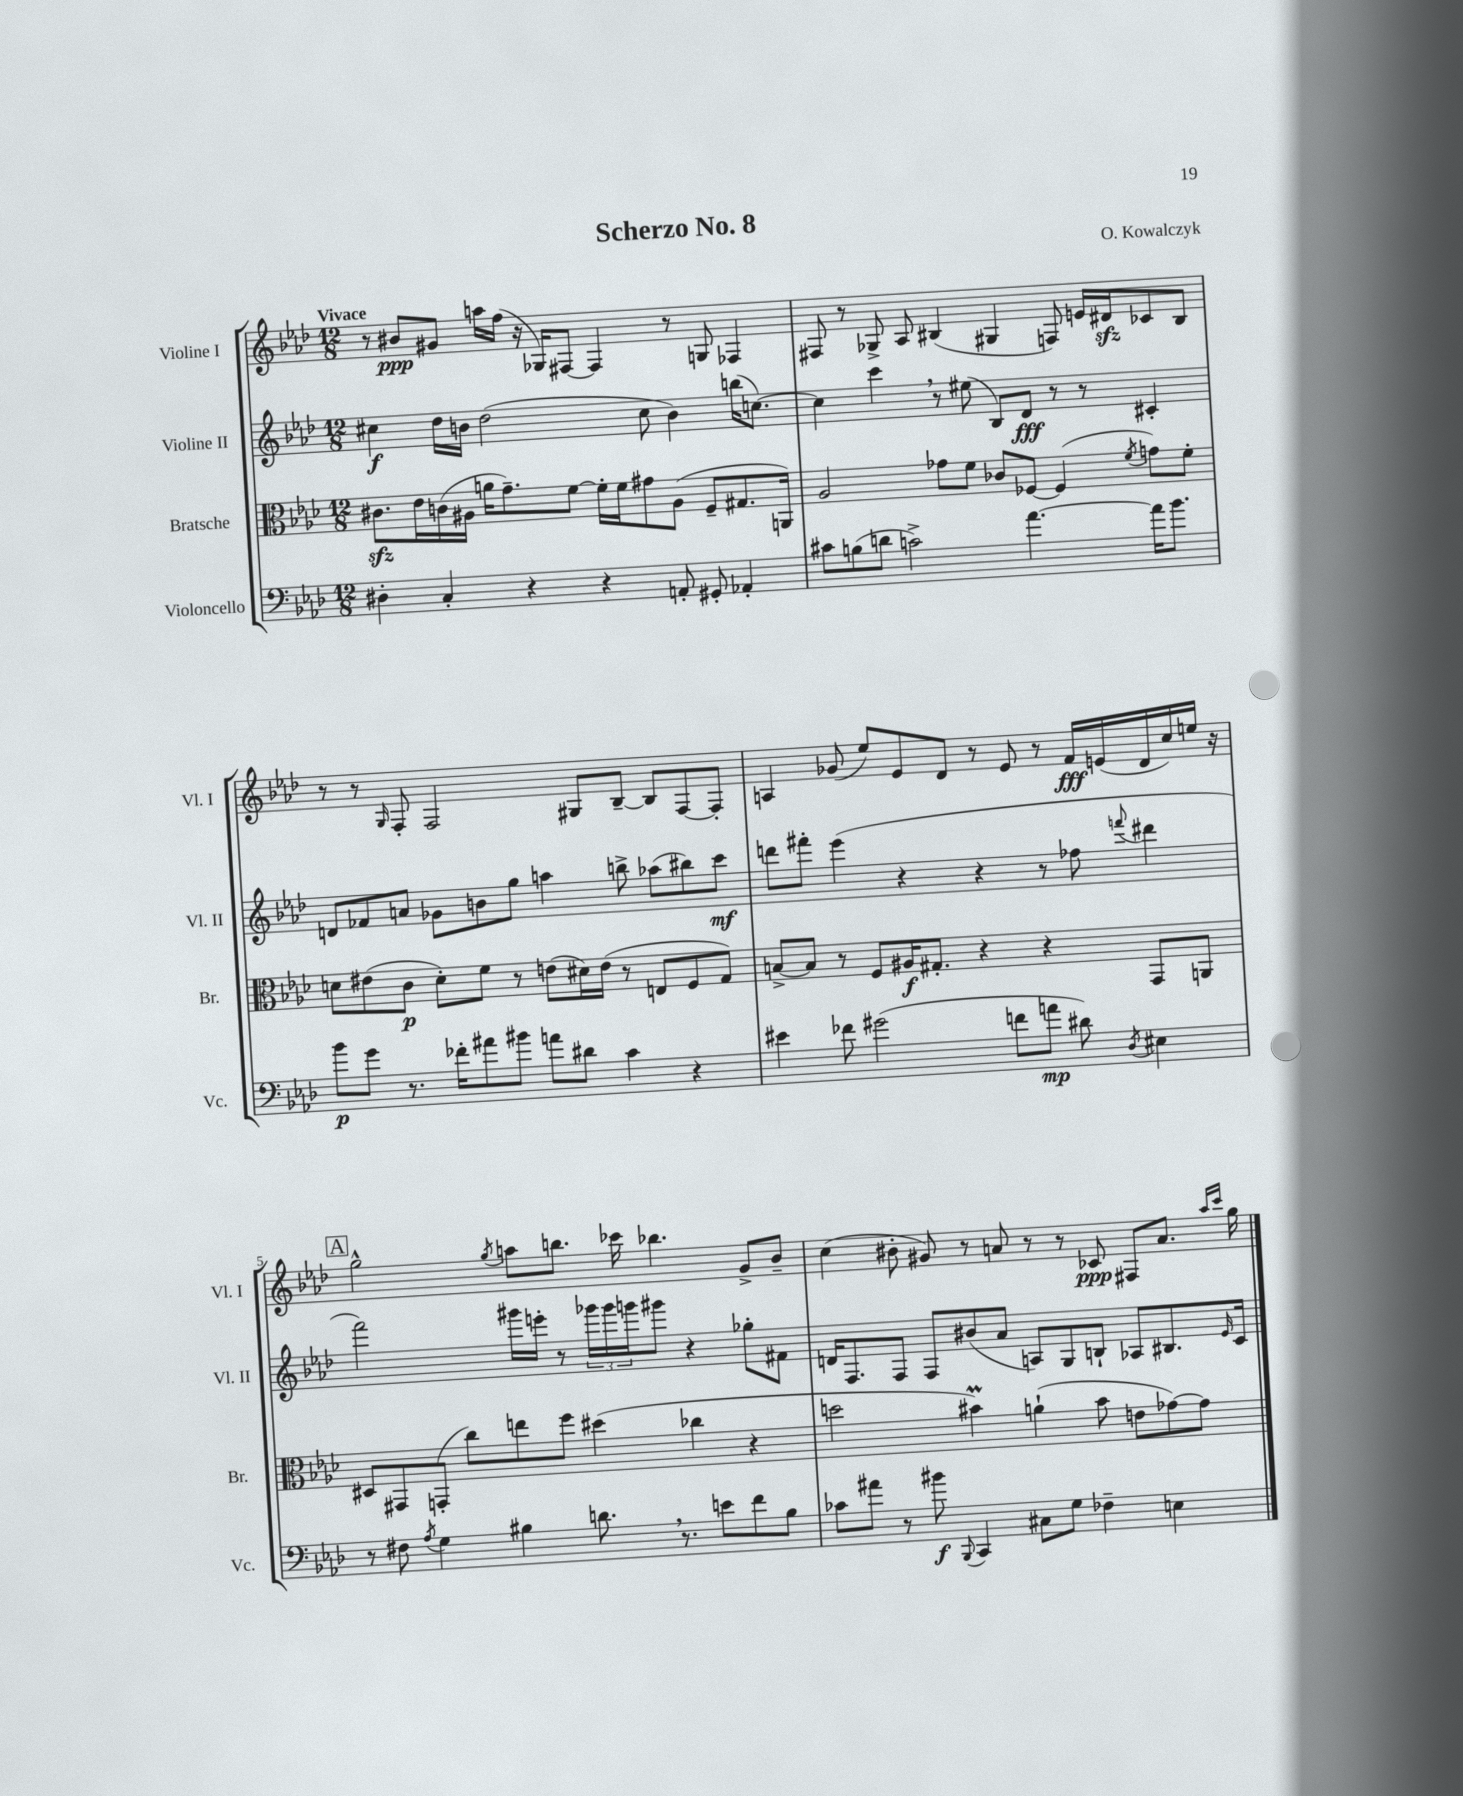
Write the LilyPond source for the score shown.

\header { title = "Scherzo No. 8" composer = "O. Kowalczyk" }
<<
\new StaffGroup <<
\new Staff = "s0" \with { instrumentName = "Violine I" shortInstrumentName = "Vl. I" } {
    \clef treble \key aes \major \numericTimeSignature \time 12/8 \tempo "Vivace"
    r8 bis'8\ppp gis'8 a''16 f''16( r16 ges16) fis8~ fis4 r8 g8 fes4 |
    fis8 r8 ges8-> aes8 bis4( gis4 f8) e'16 dis'16\sfz ces'8 bis8 |
    r8 r8 \grace { g16 } f8-. f2 gis8 bes8~-- bes8 f8~ f8-. |
    a4 ges'8( ees''8) ees'8 des'8 r8 ees'8 r8 f'16\fff e'16( des'16 c''16) e''16 r16 |
    \mark \markup { \box "A" } g''2-^ \acciaccatura { g''8 } a''8 b''8. ces'''16 bes''4. g'8-> bes'8-- |
    c''4( bis'8-. gis'8) r8 a'8 r8 r8 ces'8\ppp fis8 a'8. \grace { aes''16 c'''16 } g''16 \bar "|." |
}
\new Staff = "s1" \with { instrumentName = "Violine II" shortInstrumentName = "Vl. II" } {
    \clef treble \key aes \major \numericTimeSignature \time 12/8
    cis''4\f des''16 b'16 des''2( cis''8 b'4) b''16( c''8.~) |
    c''4 c'''4 \breathe r8 eis''8( bes8) des'8\fff r8 r8 cis'4-. |
    d'8 fes'8 a'8 ges'8 b'8 g''8 a''4 b''8-> aes''8( bis''8) c'''8\mf |
    d'''8 fis'''8-. ees'''4( r4 r4 r8 fes''8 \appoggiatura { f'''8 } dis'''4 |
    \mark \markup { \box "A" } f'''2) gis'''16 e'''16-. r8 \tuplet 3/2 { ges'''16 ges'''16 g'''16 } gis'''8 r4 ges''8-. fis'8 |
    d'16 f8. f8 f8 bis'8( aes'8 a8) g8 b8-! aes8 bis8. \grace { ees'16 } c'16 \bar "|." |
}
\new Staff = "s2" \with { instrumentName = "Bratsche" shortInstrumentName = "Br." } {
    \clef alto \key aes \major \numericTimeSignature \time 12/8
    cis'8.\sfz ees'16 c'16( ais16 a'16 g'8.--) f'8~ f'16-. f'16 gis'8 ais8( f8-- gis8. a,16) |
    aes2 ges'8 f'8 ces'8 fes8~ fes4( \acciaccatura { f'8 } g'8) f'8-. |
    d'8 eis'8( c'8\p d'8-.) f'8 r8 e'8( dis'16) e'16( r8 e8 f8 g8) |
    b8~-> b8 r8 f8 ais16\f gis8.-. r4 r4 g,8 a,8 |
    \mark \markup { \box "A" } dis8 gis,8 g,8-.( c''8) e''8 f''8 dis''4( ces''4 r4 |
    d''2 bis'4\prall) a'4-!( bis'8 e'8 ges'8~) ges'8 \bar "|." |
}
\new Staff = "s3" \with { instrumentName = "Violoncello" shortInstrumentName = "Vc." } {
    \clef bass \key aes \major \numericTimeSignature \time 12/8
    dis4-. c4-. r4 r4 a,8-. gis,8-. aes,4-. |
    cis'8 b8( d'8 c'2->) aes'4.~ aes'16 bes'8. |
    bes'8\p g'8 r8. fes'16-. ais'8 bis'8 a'8 dis'8 c'4 r4 |
    eis'4 fes'8 gis'2( f'8 a'8\mp dis'8) \acciaccatura { des8 } eis4 |
    \mark \markup { \box "A" } r8 fis8 \acciaccatura { aes8 } g4 bis4 d'8. \breathe r8. e'8 f'8 bis8 |
    ces'8 ais'8 r8 bis'8\f \appoggiatura { bes,,8 } c,4 cis8 g8 fes4-- e4 \bar "|." |
}
>>
>>
\layout { \context { \Score \override BarNumber.break-visibility = ##(#f #t #t) barNumberVisibility = #(every-nth-bar-number-visible 5) } }
